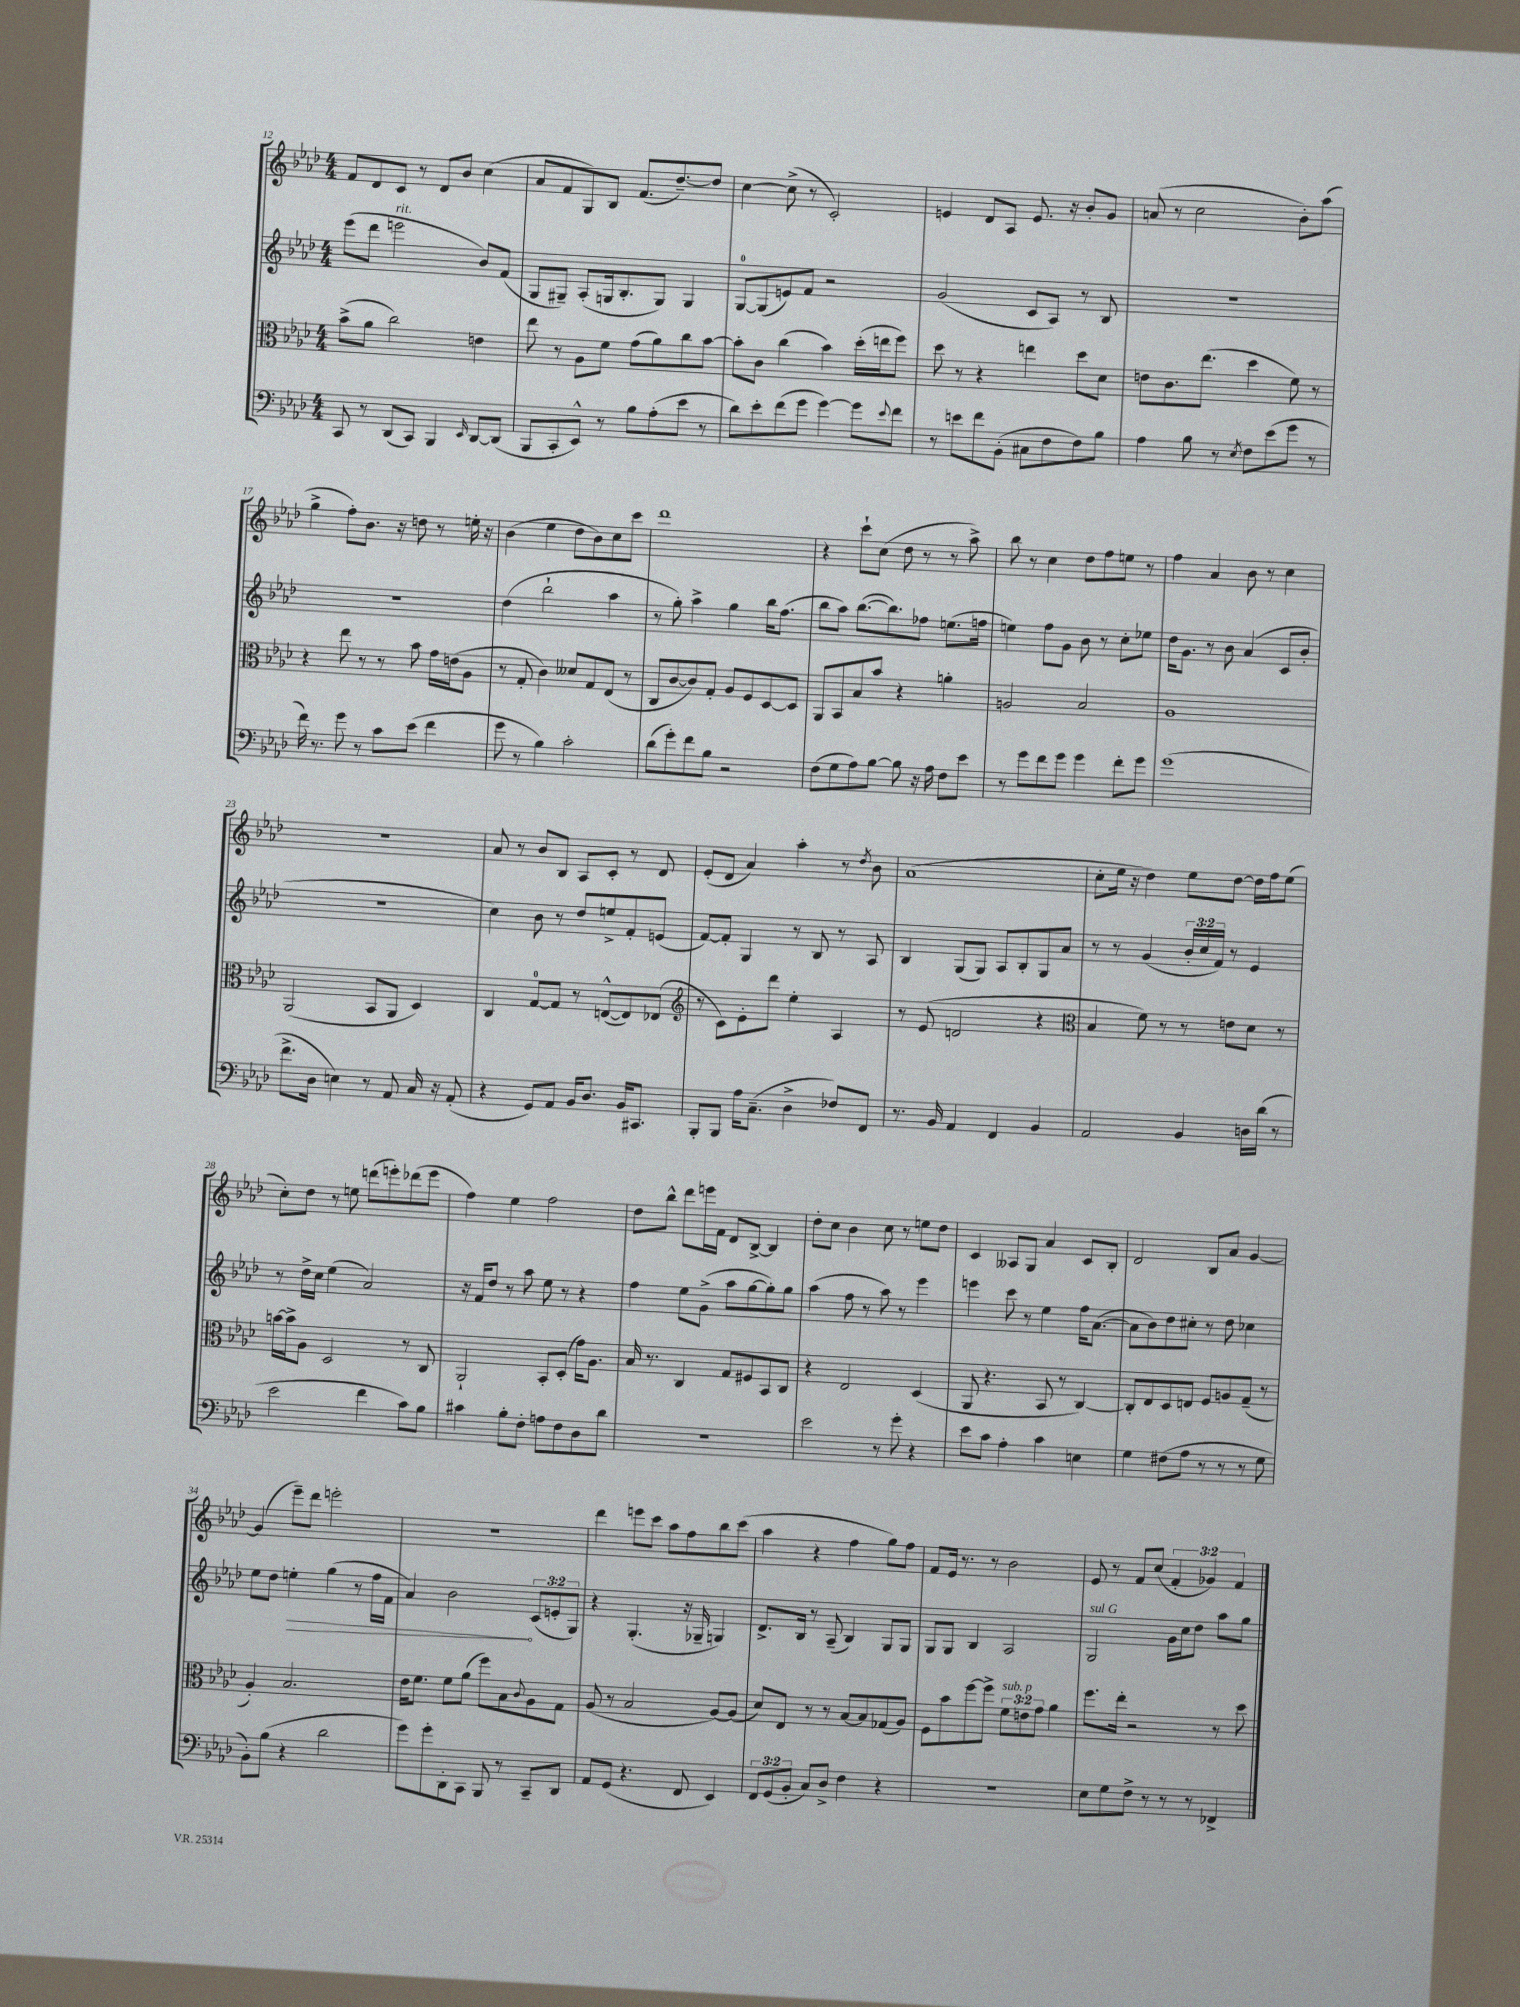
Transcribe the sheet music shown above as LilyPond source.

<<
\new StaffGroup <<
\new Staff = "s0" {
    \clef treble \key aes \major \numericTimeSignature \time 4/4 \override Staff.TupletNumber.text = #tuplet-number::calc-fraction-text
    f'8 des'8 c'8 r8 des'8 bes'8 c''4( |
    aes'8 f'8 g8) bes8 f'8.( des''8.~--) des''8 |
    c''4~ c''8->( r8 c'2-.) |
    e'4 des'8 aes8 e'8. r16 bes'8-. g'8 |
    a'8( r8 c''2 bes'8-.) aes''8( |
    g''4-> f''8-.) bes'8. r16 d''8 r8 e''16-. r16 |
    bes'4( ees''4 des''8 bes'8) c''8 c'''8 |
    des'''1 |
    r4 c'''8-! c''8( des''8 r8 r8 aes''8->) |
    bes''8 r8 c''4 des''8 f''8 e''8 r8 |
    f''4 aes'4 bes'8 r8 c''4 |
    R1 |
    aes'8 r8 bes'8 bes8 aes8 c'8-. r8 des'8 |
    ees'8-.( des'8 aes'4) aes''4-. r8 \acciaccatura { des''8 } bes'8 |
    aes'1( |
    c''8-. ees''16 r16 des''4) ees''8 des''8~ des''16 f''16 ees''8( |
    c''8-.) des''8 r8 e''8 d'''8( e'''8-.) des'''8( e'''8 |
    f''4) ees''4 f''2 |
    des''8 bes''8-^ des'''8 e'''16 f'16 des'8 bes8~-> bes4 |
    des''8-. c''8 bes'4 c''8 r8 e''8 des''8 |
    c'4 aeses8 g8 aes'4 c'8 bes8-. |
    des'2 bes8 aes'8 g'4~ |
    g'4( ees'''8--) des'''8 e'''2-. |
    R1 |
    des'''4 e'''8 c'''8 aes''8 f''8 bes''8 c'''8( |
    aes''4 r4 f''4 g''8) f''8 |
    f'8 ees'16 r8. r8 bes'2 |
    ees'8 r8 f'8 c''8( \tuplet 3/2 { f'4-. ges'4) f'4 } \bar "|." |
}
\new Staff = "s1" {
    \clef treble \key aes \major \numericTimeSignature \time 4/4 \override Staff.TupletNumber.text = #tuplet-number::calc-fraction-text
    ees'''8( des'''8 e'''2^\markup { \italic "rit." } bes'8) f'8( |
    g8 gis8--) aes8-.( g16 bes8.-. g8) g4 |
    g8-0~ g8( e'8) f'8 r2 |
    g'2( c'8 aes8) r8 bes8 |
    R1 |
    R1 |
    des''4( bes''2-! aes''4 |
    r8 g''8-.) aes''4-> g''4 bes''16 f''8.( |
    bes''8 aes''8) bes''8.~( bes''8.) fes''8 e''8.( f''16 |
    e''4) f''8 g'8 bes'8 r8 c''8-. ees''8 |
    des''16 g'8. r8 bes'8 aes'4( c'8 bes'8-. |
    R1 |
    c''4) bes'8 r8 des''8 e''8-> f'8-. e'8( |
    f'8~) f'8-. g4 r8 bes8 r8 aes8 |
    bes4 g8( g8) aes8 bes8-. g8 aes'8 |
    r8 r8 g'4( \tuplet 3/2 { bes'16-. c''16 f'16) } r8 ees'4 |
    r8 des''16-> c''16 ees''4( aes'2) |
    r16 f'16 des''8 r8 aes''8 ees''8 r8 r4 |
    f''4 ees''8 g'8->( aes''8 g''8~ g''8-.) g''8 |
    aes''4( f''8 r8 aes''8) r8 ees'''4 |
    e'''4 c'''8 r8 ees''4 f''16 aes'8.~( |
    aes'8 bes'8) des''8 cis''8-. r8 des''8 ces''4 |
    ees''8 des''8 \once \override Hairpin.circled-tip = ##t e''4-.\> g''4( r8 f''16 f'16 |
    aes'4) bes'2\! \tuplet 3/2 { c'8( e'8-. g8) } |
    r4 g4.-.( r16 ges16-- g4) |
    des'8.-> bes16 r8 aes8--( bes4) g8 g8 |
    g8 g8 bes4 aes2 |
    g2^\markup { \italic "sul G" } g'16 c''16 des''8 aes''8 g''8 \bar "|." |
}
\new Staff = "s2" {
    \clef alto \key aes \major \numericTimeSignature \time 4/4 \override Staff.TupletNumber.text = #tuplet-number::calc-fraction-text
    bes'8->( aes'8 c''2) e'4 |
    ees''8 r8 aes8 f'8 g'8( aes'8) c''8 bes'8~ |
    bes'8-. c'8 c''4( bes'4) des''16-.( e''16 f''8) |
    des''8 r8 r4 e''4 des''8 des'8 |
    e'8 c'8. ees''8.( des''4 f'8) r8 |
    r4 ees''8 r8 r8 bes'8 g'16 e'16( aes8 |
    r8 g8-. c'4) deses'8 g8 ees8( r8 |
    c8 c'8~ c'8) g8-. aes8 f8 des8~ des8 |
    aes,8 bes,8 bes8 bes'8 r4 a'4-. |
    a2 bes2 |
    aes1 |
    aes,2( bes,8 aes,8 des4) |
    c4 g8-0~ g8 r8 e8~-^( e8) ees8( |
    \clef treble r8 c'8) ees'8-. des'''8 ees''4-. aes4 |
    r8 ees'8( d'2 r4 |
    \clef alto bes4 f'8) r8 r8 e'8 des'8 r8 |
    b'16~ b'16-> aes8 des2 r8 c8 |
    aes,2-! bes,8-. des8-.( g'16) aes8. |
    bes16 r8. c4 g8 fis8 bes,8 c8 |
    r4 ees2 des4( |
    aes,8 r4. bes,8 r8 c4~) |
    c8-. ees8 des8 e8 f8 a8 g8--( r8 |
    aes4-.) bes2. |
    ees'16 f'8. f'8 aes'8( f''8) bes8 \appoggiatura { c'8 } aes8 g8 |
    aes8( r8 bes2 aes8~) aes8( |
    des'8) ees8 r8 r8 bes8~ bes8 ges8( aes8) |
    f8 bes'8 f''8~ f''8-> \tuplet 3/2 { f'8^\markup { \italic "sub. p" } e'8 g'8 } aes'4 |
    f''8. ees''16-. r2 r8 des''8 \bar "|." |
}
\new Staff = "s3" {
    \clef bass \key aes \major \numericTimeSignature \time 4/4 \override Staff.TupletNumber.text = #tuplet-number::calc-fraction-text
    c,8 r8 des,8( c,8) bes,,4 \grace { ees,16 } des,8~ des,8( |
    bes,,8 c,8-. ees,8-^) r8 bes8 aes8-.( ees'8 r8 |
    des'8) ees'8-. f'8( g'8 g'4~) g'8 \appoggiatura { ees'8 } f'8 |
    r8 e'8 f'8 bes,8-.( cis8 f8 f8) bes8 |
    aes4 bes8 r8 \acciaccatura { ees8 } f8 ees'8( g'8 r8 |
    f'16) r8. g'8 r8 c'8 ees'8( f'4 |
    g'8 r8 bes4) c'2-. |
    des'8( g'8-.) f'8 bes8 r2 |
    f8( g8 aes8) bes8~ bes8 r16 aes16 f8 ees'8 |
    r8 g'8 f'8 g'8 g'4 f'8-. g'8 |
    g'1( |
    f'8.-> des16 e4) r8 aes,8 c16 r16 aes,8-.( |
    r4 g,8) aes,8 bes,16 des8. bes,16 cis,8. |
    bes,,8-. bes,,8 aes16 c8.--( des4-> fes8) f,8 |
    r8. bes,16 aes,4 f,4 bes,4 |
    aes,2 bes,4 d16 des'16( r8 |
    ees'2 f'4 c'8) bes8 |
    cis'4 bes8-. f8-. a8 f8 des8 des'8 |
    R1 |
    ees'2 r8 g'8-. r4 |
    ees'8 c'8 aes4-. c'4 e4 |
    g4 fis8( aes8 r8 r8 r8 g8 |
    bes,8-.) bes8( r4 des'2 |
    g'8) g'8-. des,8-. c,8 bes,,8 r8 c,8-- des,8 |
    aes,8 g,8( r4. f,8 ees,4) |
    \tuplet 3/2 { f,8 g,8( bes,8-. } c8) des8-> f4 r4 |
    R1 |
    ees8 g8 f8-> r8 r8 r8 fes,4-> \bar "|." |
}
>>
>>
\layout { \context { \Score currentBarNumber = #12 } }
